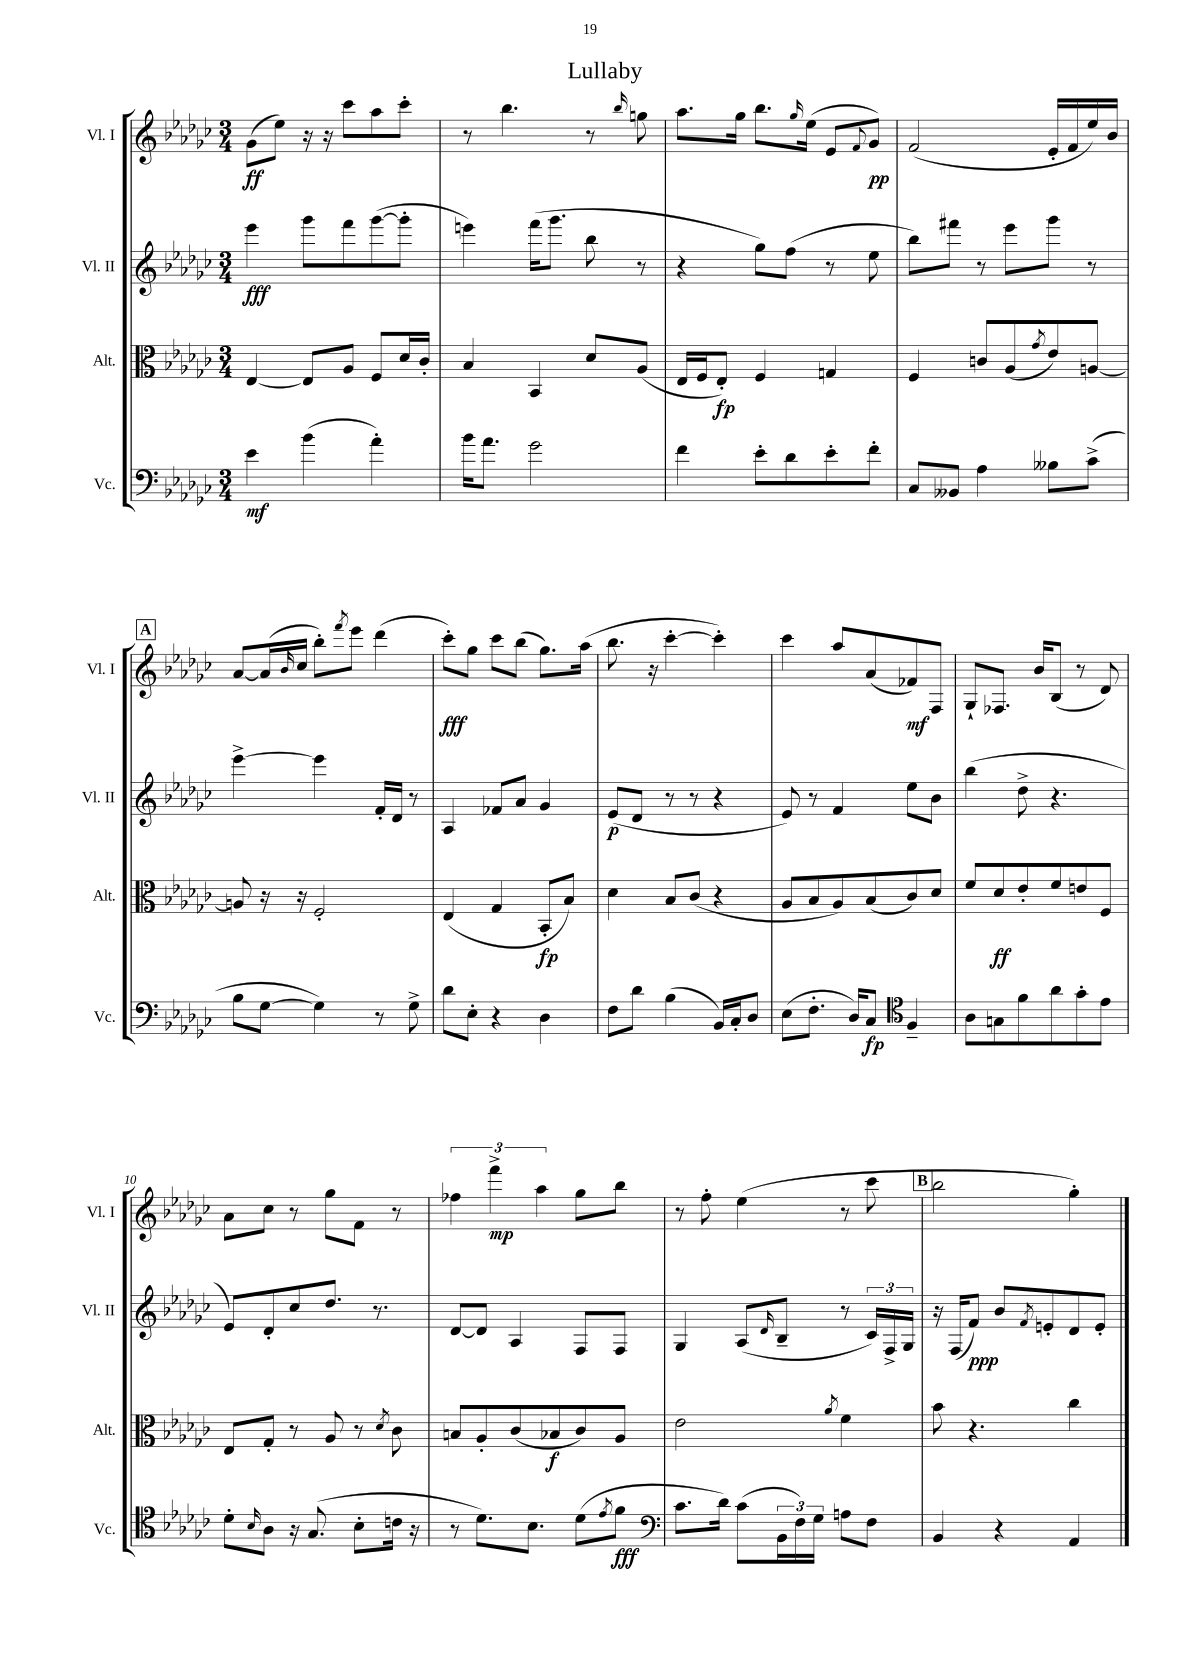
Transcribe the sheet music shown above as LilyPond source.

\header { title = "Lullaby" }
<<
\new StaffGroup <<
\new Staff = "s0" \with { instrumentName = "Vl. I" shortInstrumentName = "Vl. I" } {
    \clef treble \key ges \major \numericTimeSignature \time 3/4
    ges'8\ff( ees''8) r16 r16 ces'''8 aes''8 ces'''8-. |
    r8 bes''4. r8 \grace { bes''16 } g''8 |
    aes''8. ges''16 bes''8. \grace { ges''16 } ees''16( ees'8 \appoggiatura { f'8 } ges'8\pp) |
    f'2( ees'16-. f'16 ees''16) bes'16 |
    \mark \markup { \box "A" } aes'8~ aes'16( \grace { bes'16 } ces''16 bes''8-.) \acciaccatura { f'''8 } ees'''8 des'''4( |
    ces'''8-.\fff) ges''8 ces'''8 bes''8( ges''8.) aes''16( |
    bes''8. r16 ces'''4~-. ces'''4-.) |
    ces'''4 aes''8 aes'8( fes'8\mf) f8 |
    ges8-! fes8. bes'16 bes8( r8 des'8) |
    aes'8 ces''8 r8 ges''8 f'8 r8 |
    \tuplet 3/2 { fes''4 f'''4->\mp aes''4 } ges''8 bes''8 |
    r8 f''8-. ees''4( r8 ces'''8 |
    \mark \markup { \box "B" } bes''2 ges''4-.) \bar "|." |
}
\new Staff = "s1" \with { instrumentName = "Vl. II" shortInstrumentName = "Vl. II" } {
    \clef treble \key ges \major \numericTimeSignature \time 3/4
    ees'''4\fff ges'''8 f'''8 ges'''8~( ges'''8-. |
    e'''4) f'''16( ges'''8. bes''8 r8 |
    r4 ges''8) f''8( r8 ees''8 |
    bes''8) fis'''8 r8 ees'''8 ges'''8 r8 |
    \mark \markup { \box "A" } ees'''4~-> ees'''4 f'16-. des'16 r8 |
    aes4 fes'8 aes'8 ges'4 |
    ees'8\p( des'8 r8 r8 r4 |
    ees'8) r8 f'4 ees''8 bes'8 |
    bes''4( des''8-> r4. |
    ees'8) des'8-. ces''8 des''8. r8. |
    des'8~ des'8 aes4 f8 f8 |
    ges4 aes8( \grace { des'16 } bes8-- r8 \tuplet 3/2 { ces'16) f16-> ges16 } |
    \mark \markup { \box "B" } r16 f16( f'8\ppp) bes'8 \acciaccatura { f'8 } e'8-. des'8 e'8-. \bar "|." |
}
\new Staff = "s2" \with { instrumentName = "Alt." shortInstrumentName = "Alt." } {
    \clef alto \key ges \major \numericTimeSignature \time 3/4
    ees4~ ees8 aes8 f8 des'16 ces'16-. |
    bes4 bes,4 des'8 aes8( |
    ees16 f16 ees8-.\fp) f4 g4 |
    f4 c'8 aes8( \acciaccatura { ges'8 } ees'8) a8~ |
    \mark \markup { \box "A" } a8 r16 r16 f2-. |
    ees4( ges4 bes,8-.\fp bes8) |
    des'4 bes8 ces'8( r4 |
    aes8 bes8 aes8) bes8( ces'8) des'8 |
    f'8 des'8\ff ees'8-. f'8 e'8 f8 |
    ees8 ges8-. r8 aes8 r8 \acciaccatura { des'8 } ces'8 |
    b8 aes8-. ces'8( bes8\f ces'8) aes8 |
    ees'2 \acciaccatura { aes'8 } f'4 |
    \mark \markup { \box "B" } bes'8 r4. ces''4 \bar "|." |
}
\new Staff = "s3" \with { instrumentName = "Vc." shortInstrumentName = "Vc." } {
    \clef bass \key ges \major \numericTimeSignature \time 3/4
    ees'4\mf bes'4( aes'4-.) |
    bes'16 aes'8. ges'2 |
    f'4 ees'8-. des'8 ees'8-. f'8-. |
    ces8 beses,8 aes4 beses8 ces'8->( |
    \mark \markup { \box "A" } bes8 ges8~ ges4) r8 ges8-> |
    des'8 ees8-. r4 des4 |
    f8 des'8 bes4( bes,16) ces16-. des8 |
    ees8( f8.-. des16) ces8\fp \clef tenor f4-- |
    aes8 g8 f'8 aes'8 ges'8-. ees'8 |
    des'8-. \grace { bes16 } aes8 r16 ges8.( bes8-. c'16 r16 |
    r8 des'8.) bes8. des'8( \acciaccatura { ees'8 } f'8\fff |
    \clef bass ces'8. des'16) ces'8( \tuplet 3/2 { bes,16 f16) ges16 } a8 f8 |
    \mark \markup { \box "B" } bes,4 r4 aes,4 \bar "|." |
}
>>
>>
